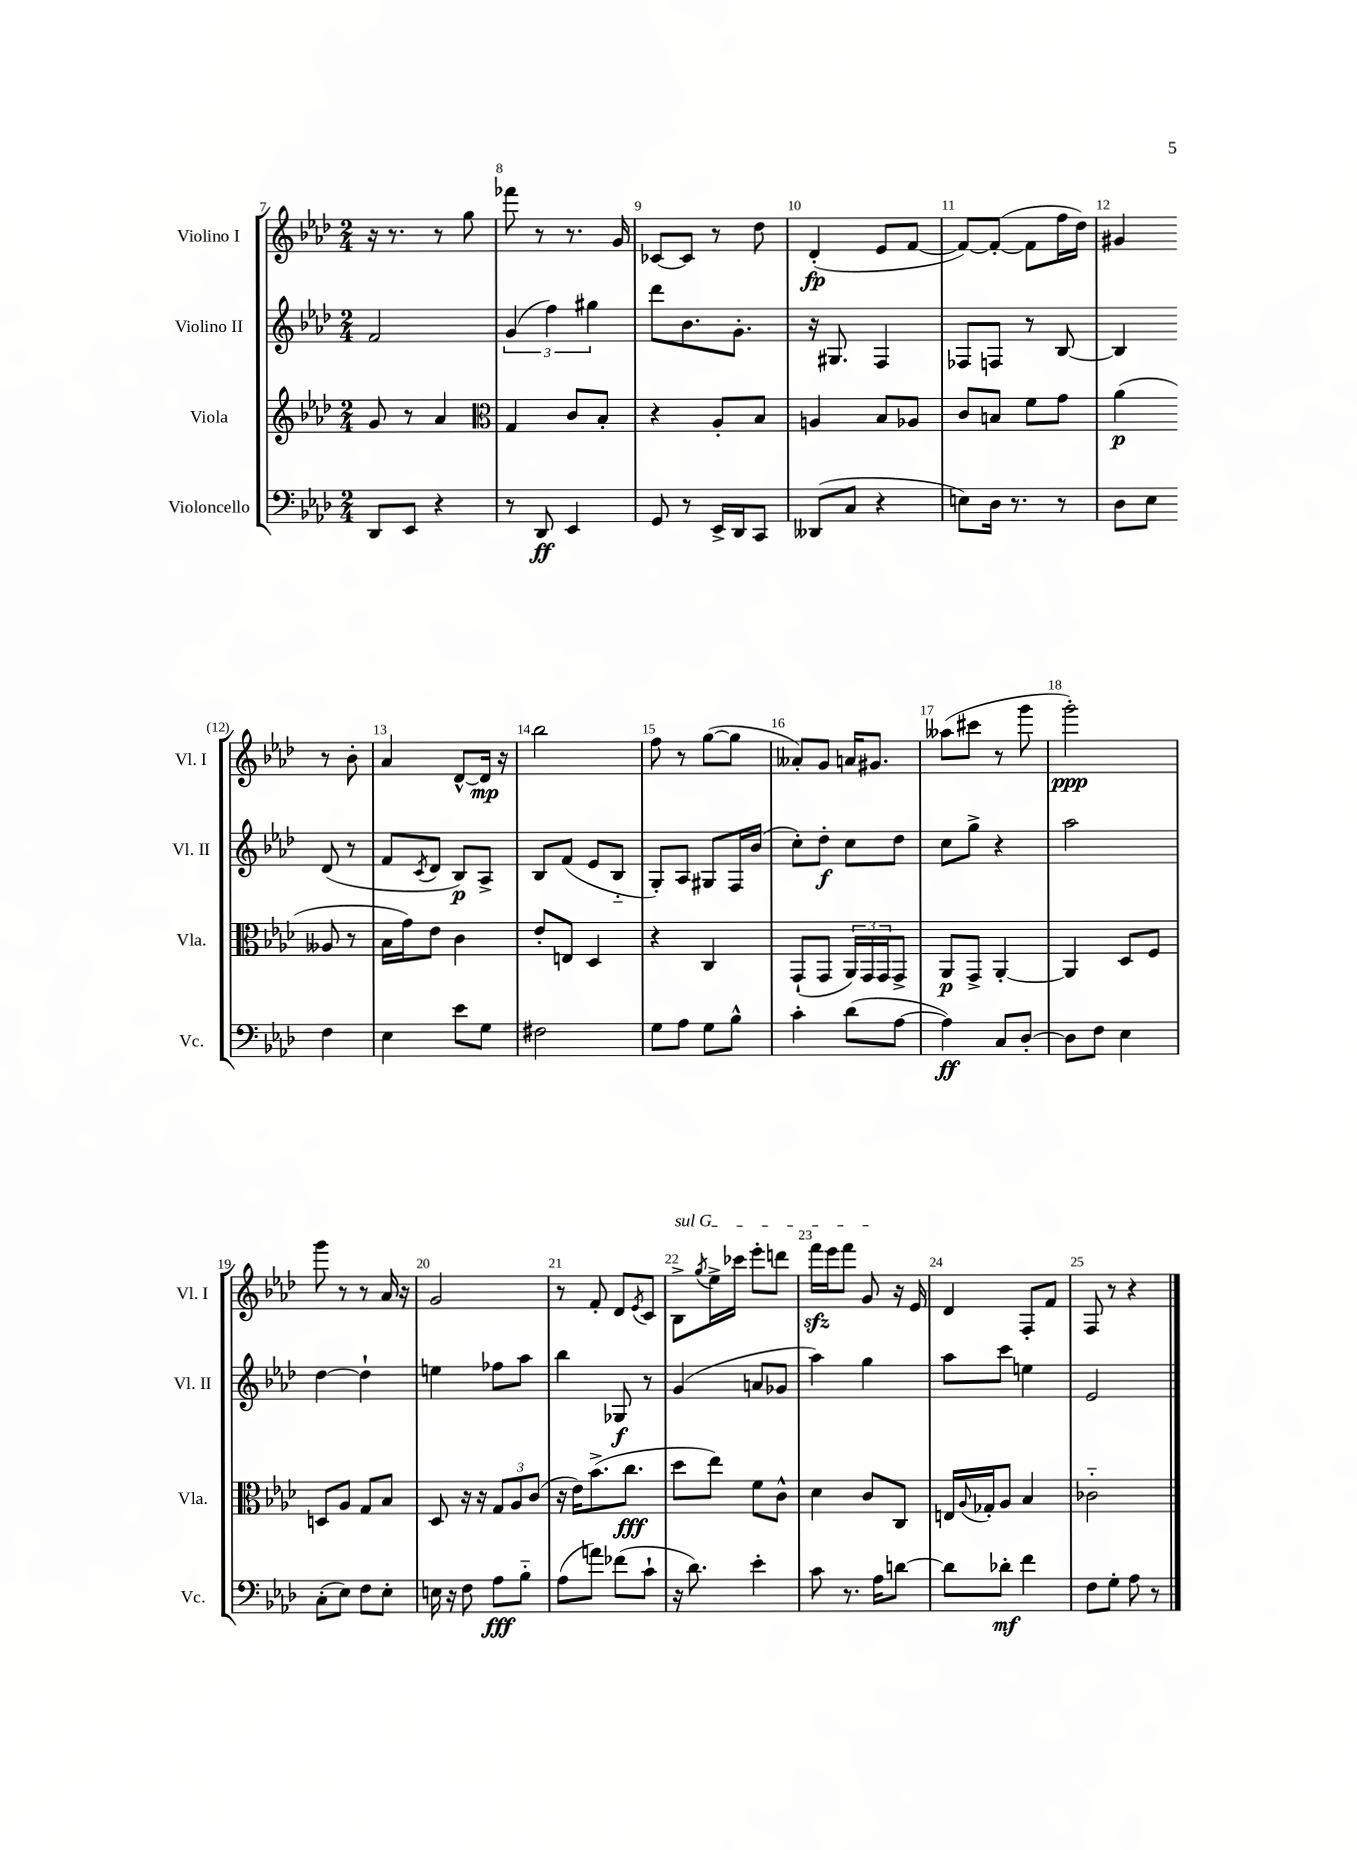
<<
\new StaffGroup <<
\new Staff = "s0" \with { instrumentName = "Violino I" shortInstrumentName = "Vl. I" } {
    \clef treble \key aes \major \numericTimeSignature \time 2/4
    r16 r8. r8 g''8 |
    fes'''8 r8 r8. g'16 |
    ces'8~ ces'8 r8 des''8 |
    des'4-.\fp( ees'8 f'8~ |
    f'8~) f'8~-.( f'8 f''16 des''16) |
    gis'4 r8 bes'8-. |
    aes'4 des'8~-^ des'16\mp r16 |
    bes''2 |
    f''8 r8 g''8~( g''8 |
    aeses'8-.) g'8 a'16 gis'8. |
    aeses''8( cis'''8 r8 g'''8 |
    g'''2-.\ppp) |
    g'''8 r8 r8 aes'16 r16 |
    g'2 |
    r8 f'8-. des'8 \acciaccatura { ees'8 } c'8 |
    \once \override TextSpanner.bound-details.left.text = \markup { \italic "sul G" } bes8->\startTextSpan \acciaccatura { g''8 } ees''16-> ces'''16 ees'''8-. d'''8 |
    f'''16\sfz ees'''16 f'''8 g'8\stopTextSpan r16 ees'16 |
    des'4 f8-. f'8 |
    f8 r8 r4 \bar "|." |
}
\new Staff = "s1" \with { instrumentName = "Violino II" shortInstrumentName = "Vl. II" } {
    \clef treble \key aes \major \numericTimeSignature \time 2/4
    f'2 |
    \tuplet 3/2 { g'4( f''4) gis''4 } |
    des'''8 bes'8. g'8.-. |
    r16 gis8. f4 |
    fes8 f8 r8 bes8~ |
    bes4 des'8( r8 |
    f'8 \acciaccatura { c'8 } des'8 bes8\p) aes8-> |
    bes8 f'8( ees'8 bes8-_ |
    g8-.) aes8 gis8 f16 bes'16( |
    c''8-.) des''8-.\f c''8 des''8 |
    c''8 g''8-> r4 |
    aes''2 |
    des''4~ des''4-! |
    e''4 fes''8 aes''8 |
    bes''4 ges8\f r8 |
    g'4( a'8 ges'8 |
    aes''4) g''4 |
    aes''8 c'''8 e''4 |
    ees'2 \bar "|." |
}
\new Staff = "s2" \with { instrumentName = "Viola" shortInstrumentName = "Vla." } {
    \clef treble \key aes \major \numericTimeSignature \time 2/4
    g'8 r8 aes'4 |
    \clef alto g4 c'8 bes8-. |
    r4 aes8-. bes8 |
    a4 bes8 aes8 |
    c'8 b8 f'8 g'8 |
    aes'4\p( aeses8 r8 |
    bes16 g'16) ees'8 c'4 |
    ees'8-. e8 des4 |
    r4 c4 |
    g,8-!( g,8 \tuplet 3/2 { aes,16) g,16 g,16 } g,8-> |
    aes,8\p g,8-> aes,4~-. |
    aes,4 des8 f8 |
    d8 aes8 g8 bes8 |
    des8 r16 r16 \tuplet 3/2 { g8 aes8 c'8( } |
    r16 ees'16) bes'8.->( c''8.\fff |
    des''8 ees''8) f'8 c'8-^ |
    des'4 c'8 c8 |
    e16 \appoggiatura { aes8 } ges16-. aes8 bes4 |
    ces'2-_ \bar "|." |
}
\new Staff = "s3" \with { instrumentName = "Violoncello" shortInstrumentName = "Vc." } {
    \clef bass \key aes \major \numericTimeSignature \time 2/4
    des,8 ees,8 r4 |
    r8 des,8\ff ees,4 |
    g,8 r8 ees,16-> des,16 c,8 |
    deses,8( c8 r4 |
    e8) des16 r8. r8 |
    des8 ees8 f4 |
    ees4 ees'8 g8 |
    fis2 |
    g8 aes8 g8 bes8-^ |
    c'4-. des'8( aes8~ |
    aes4\ff) c8 des8~-. |
    des8 f8 ees4 |
    c8-.( ees8) f8 ees8-. |
    e16 r16 f8 aes8\fff bes8-_ |
    aes8( a'8) fes'8( c'8-! |
    r16 des'8.) ees'4-. |
    c'8 r8. aes16 d'8~ |
    d'8 des'8-.\mf f'4 |
    f8 g8-. aes8 r8 \bar "|." |
}
>>
>>
\layout { \context { \Score currentBarNumber = #7 \override BarNumber.break-visibility = ##(#f #t #t) barNumberVisibility = #all-bar-numbers-visible } }
